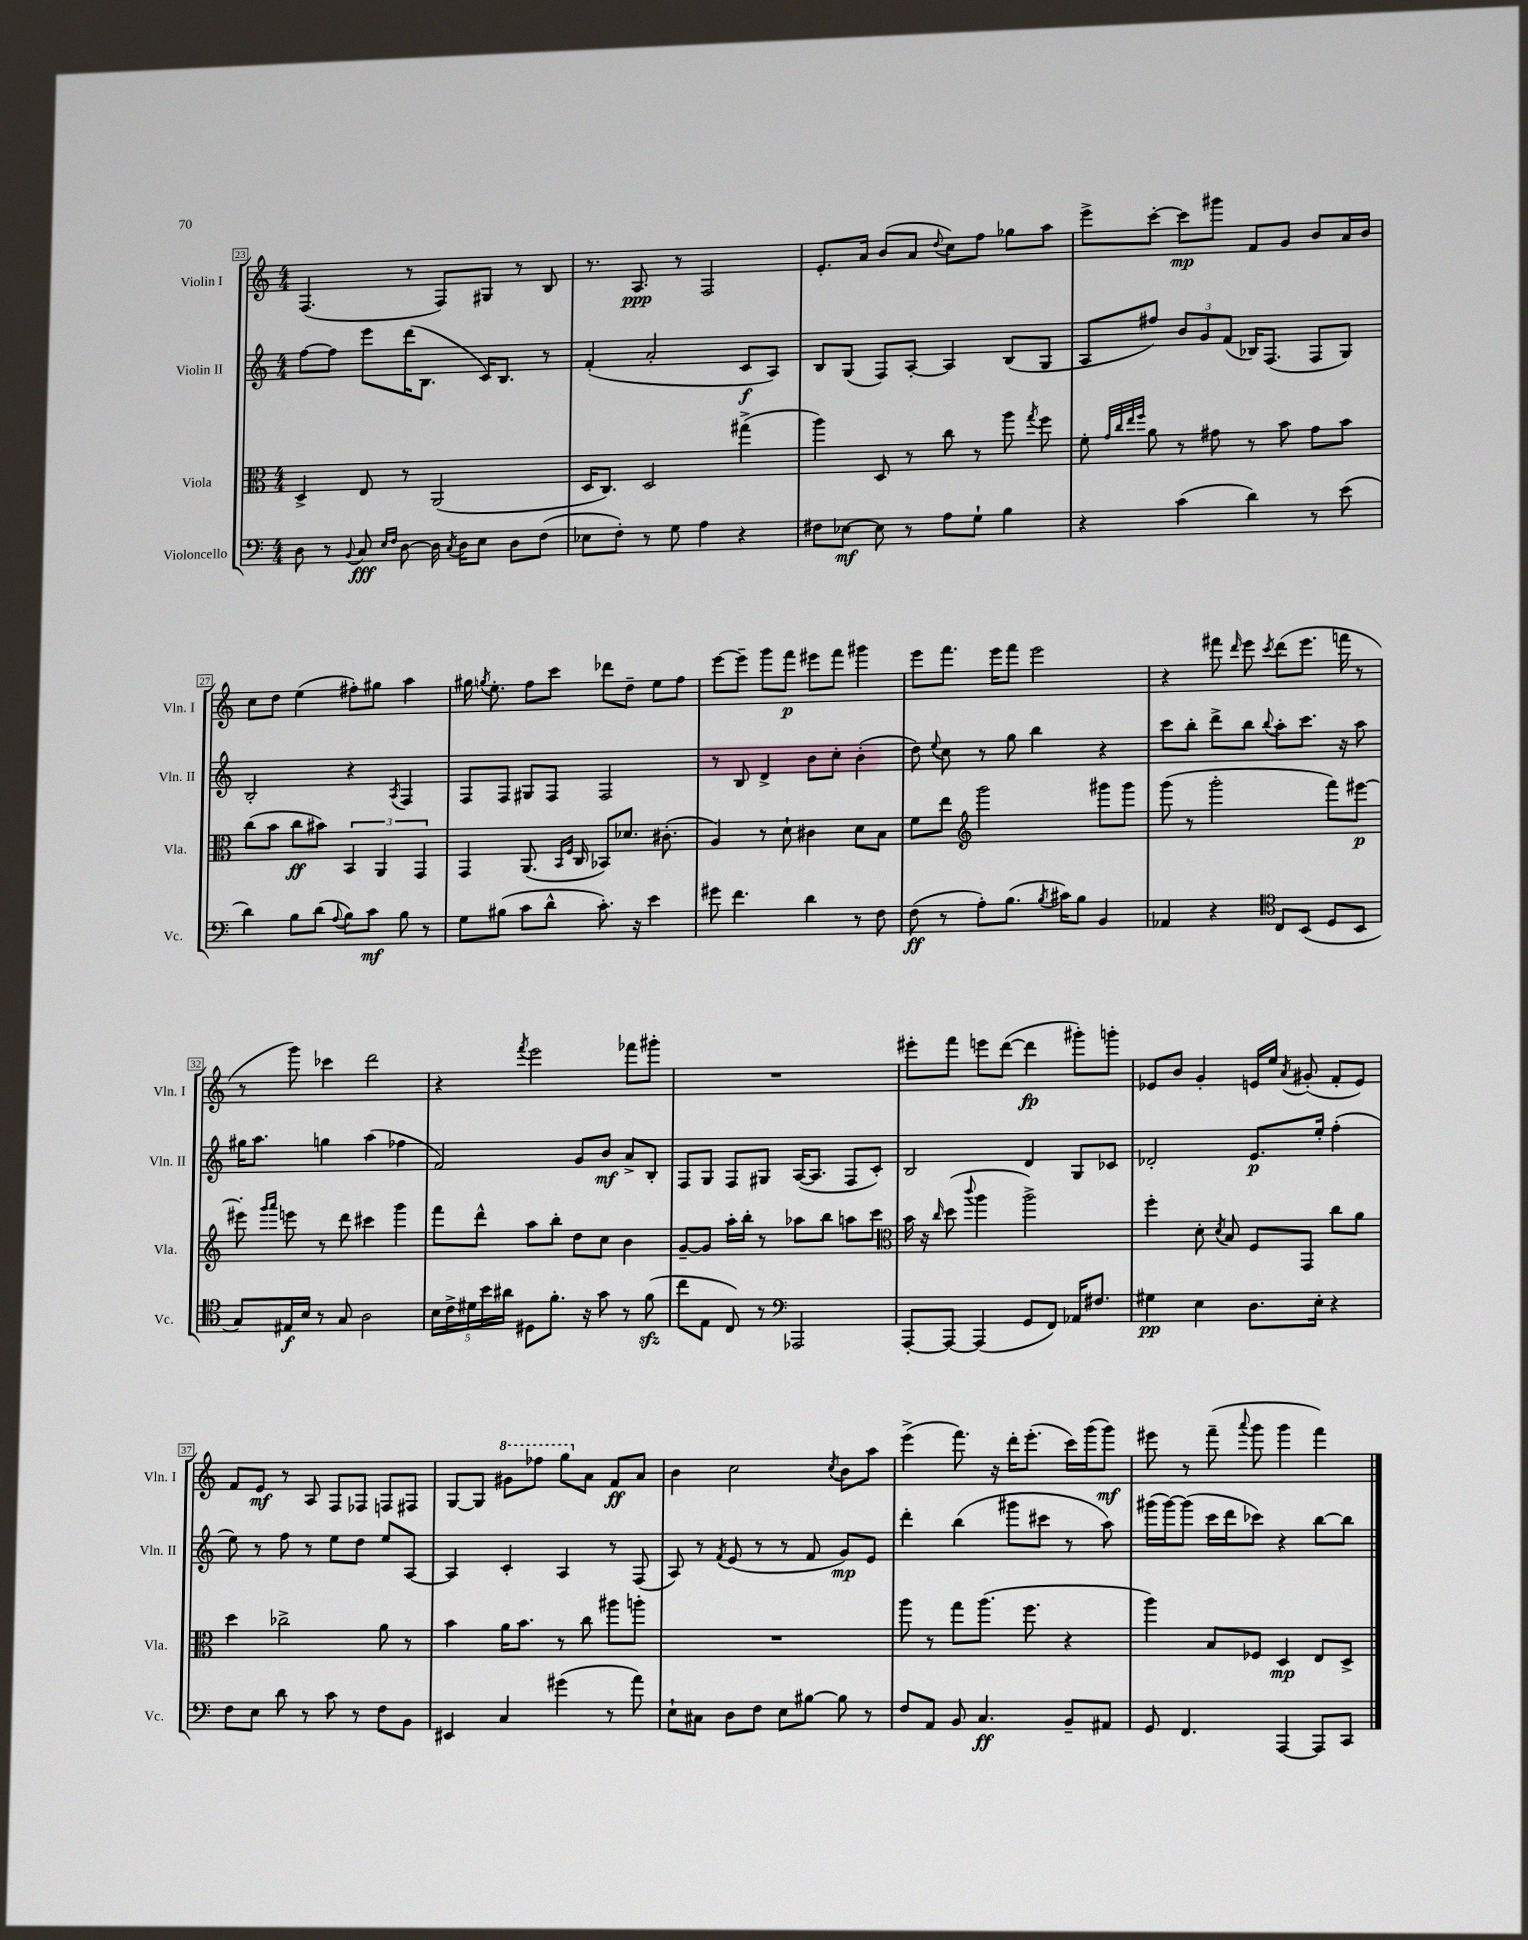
<<
\new StaffGroup <<
\new Staff = "s0" \with { instrumentName = "Violin I" shortInstrumentName = "Vln. I" } {
    \clef treble \key c \major \numericTimeSignature \time 4/4
    \autoBeamOff f4.( r8 f8[) gis8] r8 b8 |
    r8. a8.\ppp r8 f2 |
    e'8.[-. a'16] b'8[( a'8] \appoggiatura { d''8 } c''8[) f''8] ges''8[ a''8] |
    e'''8[-> c'''8]~-. c'''8[\mp gis'''8] f'8[ g'8] b'8[ a'16 b'16] |
    c''8[ d''8] e''4( fis''8[-.) gis''8] a''4 |
    gis''16 \acciaccatura { g''8 } e''8.-. f''8[ c'''8] des'''8[ d''8]-- e''8[ f''8] |
    e'''8[~ e'''8]-- g'''8[ f'''8]\p eis'''8[ f'''8] gis'''4 |
    e'''8[ f'''8.] e'''16[ f'''8] e'''2 |
    r4 fis'''8 \grace { d'''16 } e'''8 \acciaccatura { c'''8 } d'''8[( e'''8.] f'''16 r8 |
    r8 g'''8) ces'''4 d'''2 |
    r4 \acciaccatura { f'''8 } e'''2 fes'''8[ gis'''8]-. |
    R1 |
    eis'''8[-. f'''8] e'''8[ d'''8]~( d'''4\fp gis'''8[-.) g'''8]-. |
    ees'8[ b'8] g'4-. e'16[ e''16] \acciaccatura { a'8 } gis'8-.( f'8[-. e'8]) |
    f'8[ e'8]\mf r8 a8 f8[ fes8] f8[ fis8] |
    g8[~ g8] \ottava #1 gis''8[ fes'''8] g'''8[ \ottava #0 a'8] f'8[\ff a'8] |
    b'4 c''2 \acciaccatura { c''8 } b'8[ a''8] |
    e'''4->( f'''8.) r16 d'''16[-. e'''8.]-.( c'''16[) g'''16( g'''8]\mf) |
    eis'''8 r8 f'''8--( \appoggiatura { a'''8 } g'''8 g'''4 f'''4) \bar "|." |
}
\new Staff = "s1" \with { instrumentName = "Violin II" shortInstrumentName = "Vln. II" } {
    \clef treble \key c \major \numericTimeSignature \time 4/4
    \autoBeamOff f''8[~ f''8] e'''8[ d'''16( b8.] c'16[) b8.] r8 |
    f'4-.( a'2-. c'8[\f a8]) |
    b8[ g8]( f8[) a8]~-. a4 b8[( g8] |
    a8[ fis''8]) \tuplet 3/2 { b'8[ g'8 f'8]( } bes16[) f8.]( f8[ g8]) |
    b2-. r4 \acciaccatura { a8 } f4 |
    f8[ f8] gis8[ f8] f2 |
    r8 b8 d'4-> b'8[ c''8]-. b'4-.( |
    d''8) \appoggiatura { e''8 } c''8 r8 g''8 b''4 r4 |
    c'''8[ b''8]-. d'''8[-> b''8] \appoggiatura { b''8 } a''8[-. c'''8.] r16 a''8 |
    gis''16[ a''8.] g''4 a''4( fes''4 |
    f'2) g'8[ b'8]\mf a'8[-> b8]-. |
    f8[ g8] f8[ gis8] a16[~( a8.] f8[ c'8]-.) |
    b2 d'4 g8[ ces'8] |
    des'2-. e'8.[\p e''16]-. f''4-.( |
    e''8) r8 f''8 r8 e''8[ d''8] e''8[ a8]~ |
    a4 c'4-. a4 r8 f8( |
    a8) r8 \acciaccatura { f'8 } e'8( r8 r8 f'8 g'8[\mp) e'8] |
    d'''4-. b''4( gis'''8[ cis'''8] r8 a''8) |
    gis'''16[( gis'''16~) gis'''8]( c'''16[ d'''16 ces'''8]) r4 b''8[~ b''8] \bar "|." |
}
\new Staff = "s2" \with { instrumentName = "Viola" shortInstrumentName = "Vla." } {
    \clef alto \key c \major \numericTimeSignature \time 4/4
    \autoBeamOff d4-> e8 r8 a,2( |
    d16[ c8.]) d2 gis''4->( |
    a''4) d8 r8 c''8 r8 a''8 \acciaccatura { g''8 } f''8 |
    f'8-. \grace { g'32[ c''32 e''32 f''32] } a'8 r8 gis'8 r8 b'8 gis'8[ b'8] |
    c''8[( b'8] c''8[\ff bis'8]) \tuplet 3/2 { b,4 a,4 g,4 } |
    g,4 a,8.( \grace { b,16[ f16] } c16 bes,8[) des'8.] cis'8.-.( |
    a4) r8 d'8-! cis'4 d'8[ b8] |
    f'8[ e''8] \clef treble g'''2 gis'''8[ gis'''8] |
    g'''8( r8 g'''2-. f'''8[) eis'''8]~\p |
    eis'''8-. \grace { g'''16[ a'''16] } e'''8 r8 d'''8 cis'''4 g'''4 |
    f'''8[ d'''8]-^ a''8[ b''8]-. d''8[ c''8] b'4 |
    g'8[~-- g'8] a''16[-. b''16]-. r8 aes''8[ b''8] a''8[ c'''8] |
    \clef alto b'16 r16 \grace { c''16 } d''8( \appoggiatura { c'''8 } a''4 a''2->) |
    f''4-. d'8-. \acciaccatura { d'8 } b8 f8[ g,8] c''8[ a'8] |
    d''4 ces''2-> a'8 r8 |
    b'4 a'16[ b'8.] r8 c''8 ais''8[ a''8]-. |
    R1 |
    a''8 r8 g''8[ a''8.]( f''8. r4 |
    a''4) b8[ fes8] d4\mp e8[ d8]-> \bar "|." |
}
\new Staff = "s3" \with { instrumentName = "Violoncello" shortInstrumentName = "Vc." } {
    \clef bass \key c \major \numericTimeSignature \time 4/4
    \autoBeamOff d8 r8 \appoggiatura { b,8 } c8\fff \grace { e16[ f16] } d8~ d16 \acciaccatura { c8 } d16[ e8] d8[ f8]( |
    ees8[ f8]-.) r8 g8 a4 r4 |
    fis8[ ees8]~\mf ees8 r8 a8[ g8]-! b4 |
    r4 c'4( d'4) r8 e'8( |
    d'4) b8[ d'8]( \appoggiatura { a8 } b8[) c'8]\mf b8 r8 |
    g8[ bis8]( c'8[ d'8]-^ c'8.-.) r16 e'4 |
    gis'8 f'4. d'4 r8 f8 |
    f8\ff( r8 a8[-.) b8.]( \acciaccatura { b8 } cis'16[) b8] b,4 |
    aes,4 r4 \clef tenor c8[ b,8]( d8[ b,8] |
    g8[) eis16\f b16] r8 g8 a2 |
    \tuplet 5/4 { b16[ c'16-> dis'16 b'16 ais'16] } dis8[ f'8.]-. r16 g'8 r8 f'8\sfz( |
    c''8[ e8] c8) r8 \clef bass aes,,2 |
    a,,8[~-. a,,8]~ a,,4( g,8[ f,8]) aes,16[ fis8.] |
    gis4\pp e4 d8.[ e16]-. r4 |
    f8[ e8] d'8 r8 c'8 r8 f8[ b,8] |
    eis,4 c4 gis'4( r8 a'8) |
    e8[-! cis8] d8[ f8] e8[ bis8]~ bis8 r8 |
    f8[ a,8] b,8 c4.\ff b,8[-- ais,8] |
    g,8 f,4. a,,4~ a,,8[ c,8] \bar "|." |
}
>>
>>
\layout { \context { \Score currentBarNumber = #23 \override BarNumber.stencil = #(make-stencil-boxer 0.1 0.3 ly:text-interface::print) } }
